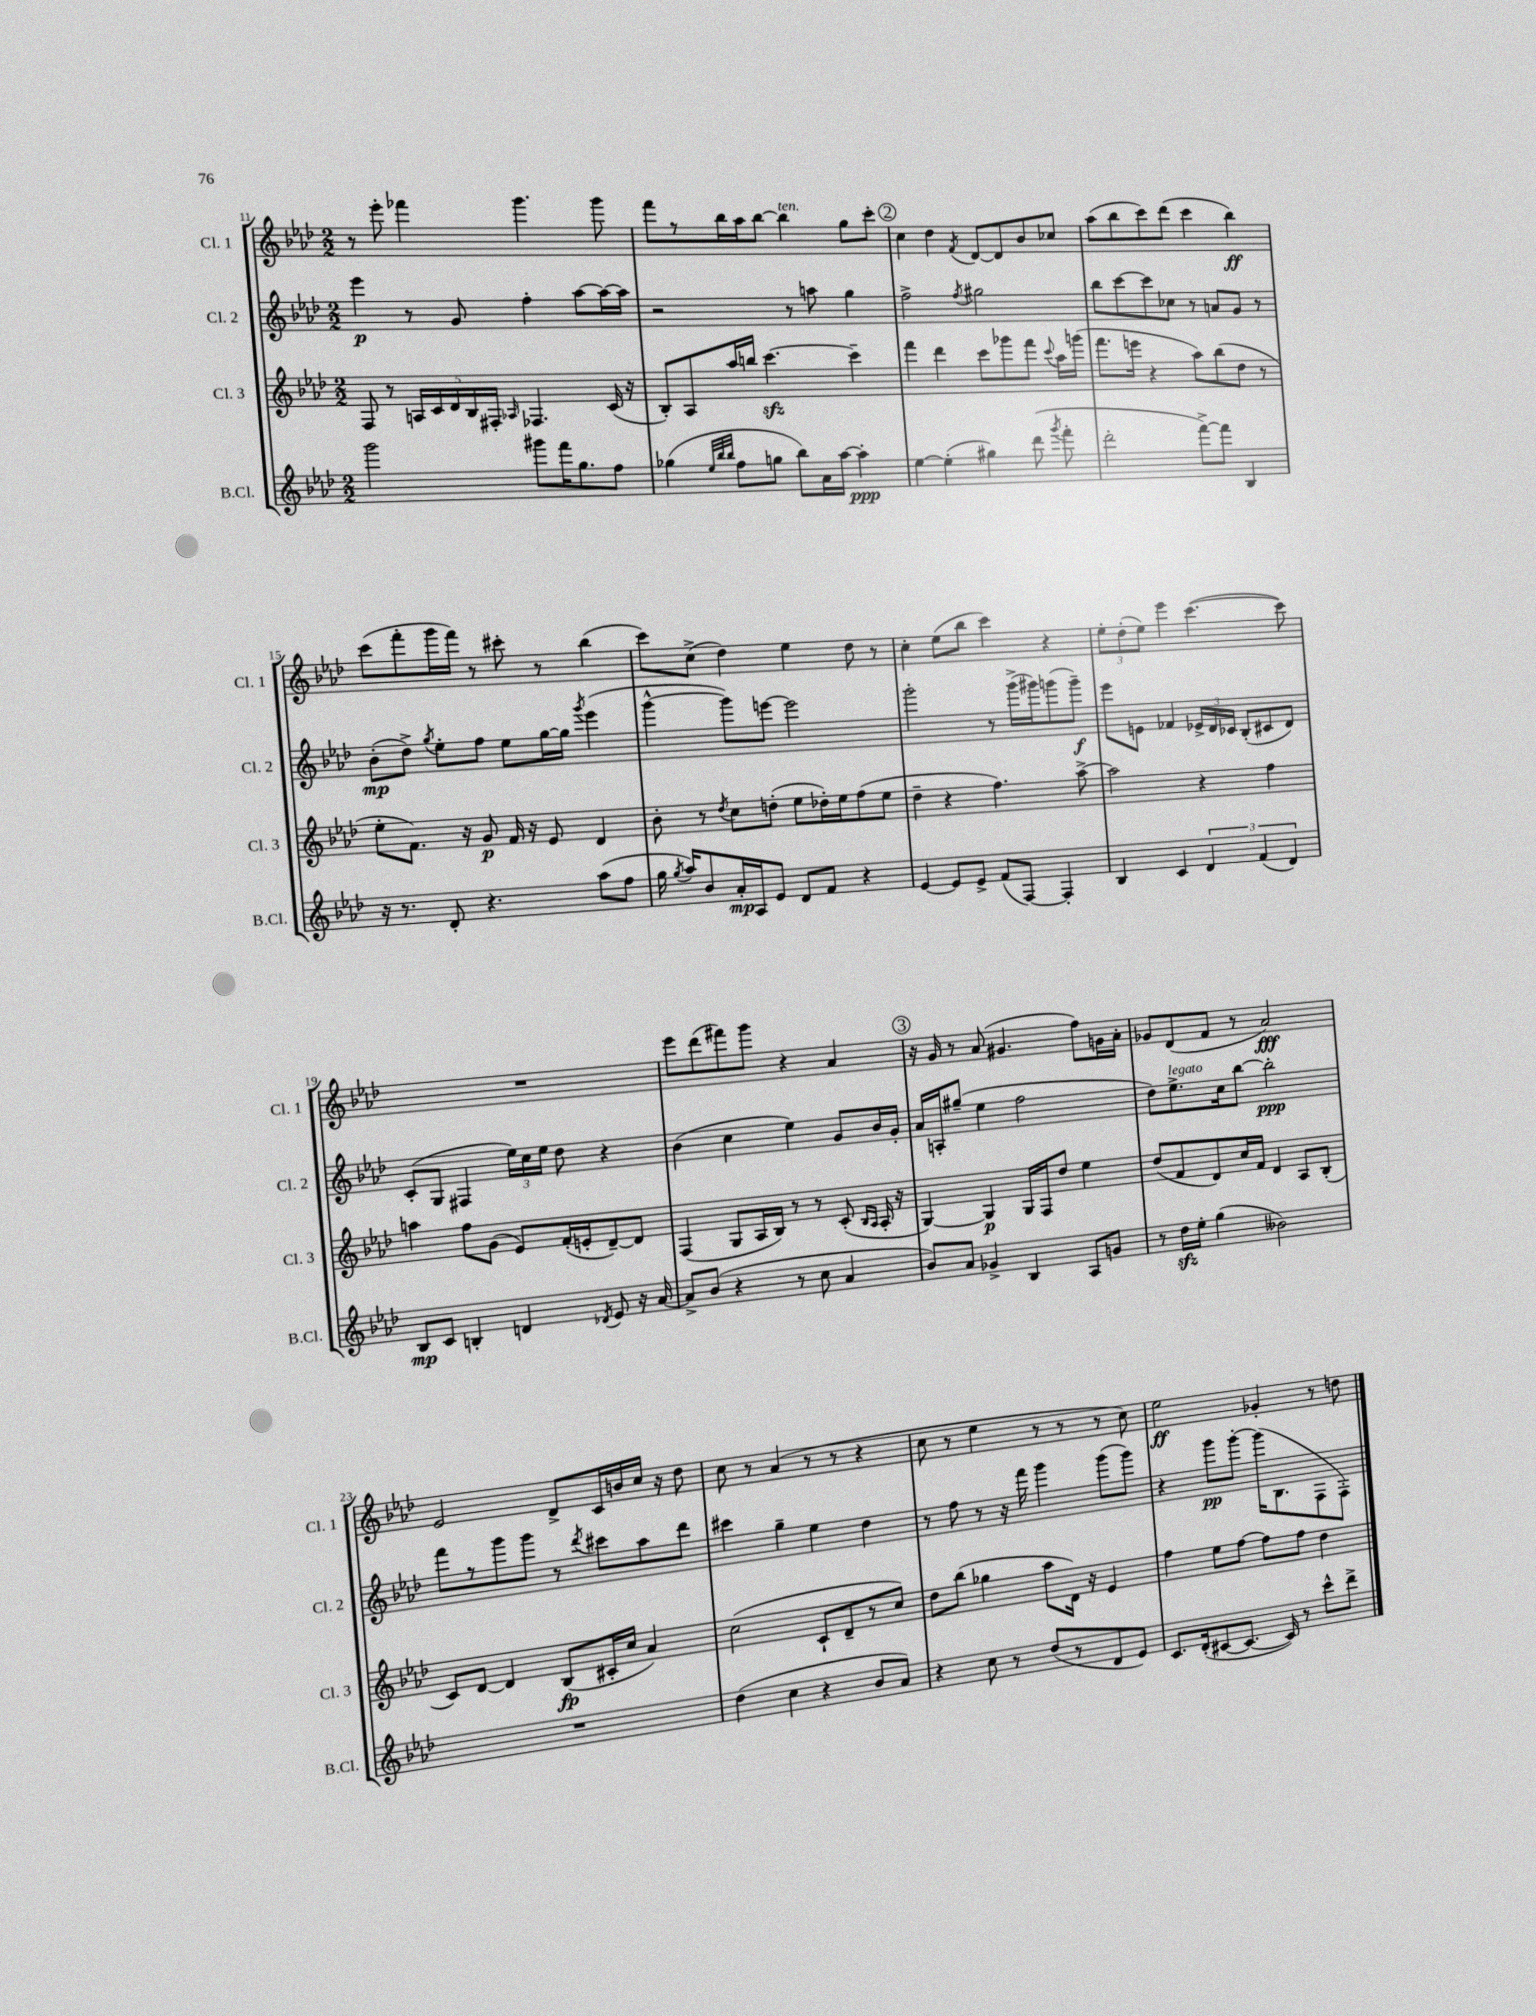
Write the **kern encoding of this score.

**kern	**dynam	**kern	**dynam	**kern	**dynam	**kern	**dynam
*part4	*part4	*part3	*part3	*part2	*part2	*part1	*part1
*staff4	*staff4	*staff3	*staff3	*staff2	*staff2	*staff1	*staff1
*I"B.Cl.	*	*I"Cl. 3	*	*I"Cl. 2	*	*I"Cl. 1	*
*I'B.Cl.	*	*I'Cl. 3	*	*I'Cl. 2	*	*I'Cl. 1	*
*clefG2	*	*clefG2	*	*clefG2	*	*clefG2	*
*k[b-e-a-d-]	*	*k[b-e-a-d-]	*	*k[b-e-a-d-]	*	*k[b-e-a-d-]	*
*M2/2	*	*M2/2	*	*M2/2	*	*M2/2	*
=11	=11	=11	=11	=11	=11	=11	=11
2ggg\	.	8F/	.	4eee-\	p	8r	.
.	.	8r	.	.	.	8eee-'\	.
.	.	20An/LL	.	8r	.	4fff-X\	.
.	.	20c/	.	.	.	.	.
.	.	20d-/	.	.	.	.	.
.	.	.	.	8g/	.	.	.
.	.	20B-/	.	.	.	.	.
.	.	20F#X'/JJ	.	.	.	.	.
.	.	16qqA-X/	.	.	.	.	.
8ggg#X\L	.	4.F-X/	.	4ff'\	.	4.ggg\	.
16fff\K	.	.	.	.	.	.	.
8.gg\	.	.	.	.	.	.	.
.	.	.	.	[8aa-\L	.	.	.
8ff\J	.	(16c/	.	16aa-\L_	.	8ggg\	.
.	.	16r	.	16aa-\JJ]	.	.	.
=12	=12	=12	=12	=12	=12	=12	=12
(4gg-X\	.	8B-'/L)	.	2r	.	8fff\L	.
.	.	8A-/	.	.	.	8r	.
32qqee-/LLL	.	.	.	.	.	.	.
32qqbb-/	.	.	.	.	.	.	.
32qqbb-/JJJ	.	.	.	.	.	.	.
8ff\L	.	16aa-/L	.	.	.	16bb-\L	.
.	.	16bbn/JJ	.	.	.	16aa-\J	.
8ggn\J	.	[4.ccczz\	.	.	.	[8bb-\J	.
!	!	!	!	!	!	!LO:TX:a:i:t=ten.	!
8bb-\L)	.	.	.	8r	.	4bb-\]	.
16a-\L	.	.	.	8aan\	.	.	.
[16aa-\JJ	.	.	.	.	.	.	.
4aa-'\]	ppp	4ccc~\]	.	4gg\	.	8gg\L	.
.	.	.	.	.	.	8ccc'\J	.
!!LO:REH:place=s1:t=2
=13	=13	=13	=13	=13	=13	=13	=13
[4ee-\	.	4fff\	.	2ff^\	.	4cc\	.
(4ee-'\]	.	4ddd-\	.	.	.	4dd-\	.
.	.	.	.	8qff/	.	8qf/	.
4gg#X\)	.	8ccc\L	.	2gg#X\	.	[8d-/L	.
.	.	8ggg-X\	.	.	.	8d-/]	.
(8ddd-\	.	8fff\J	.	.	.	8b-/	.
8qggg/	.	8qqccc/	.	.	.	.	.
8fff'\	.	16aa-\LL	.	.	.	8cc-X/J	.
.	.	(16gggn\JJ	.	.	.	.	.
=14	=14	=14	=14	=14	=14	=14	=14
2ddd-'\	.	8.fff\L	.	8bb-\L	.	(8aa-\L	.
.	.	.	.	[8ccc\	.	8bb-\	.
.	.	16eeen\Jk	.	.	.	.	.
.	.	4r	.	8ccc\]	.	8ccc\)	.
.	.	.	.	8cc-X\J	.	(8ddd-\J	.
[8fff^\L)	.	8aa-\L)	.	8r	.	4ccc\	.
8fff\J]	.	(8bb-\	.	8an/L	.	.	.
4B-/	.	8dd-\J	.	8g/J	.	4bb-\)	ff
.	.	8r	.	8r	.	.	.
!!LO:LB:g=z
=15	=15	=15	=15	=15	=15	=15	=15
16r	.	8ee-'\L	.	(8b-'\L	mp	(8ccc\L	.
8.r	.	.	.	.	.	.	.
.	.	8.f\J)	.	8dd-^\J)	.	8fff'\	.
.	.	.	.	8qgg/	.	.	.
8d-'/	.	.	.	8ee-'\L	.	16ggg\L	.
.	.	16r	.	.	.	16fff\JJ)	.
4.r	.	8g/	p	8ff\J	.	8r	.
.	.	16f/	.	8ee-\L	.	8ccc#X'\	.
.	.	16r	.	.	.	.	.
.	.	8e-/	.	[16gg\L	.	8r	.
.	.	.	.	16gg\JJ]	.	.	.
.	.	.	.	8qggg/	.	.	.
(8aa-\L	.	4d-/	.	(4eee-\	.	(4bb-\	.
8ff\J	.	.	.	.	.	.	.
=16	=16	=16	=16	=16	=16	=16	=16
16gg\	.	8b-'\	.	[4ggg^^\	.	8ccc\L)	.
8qgg/	.	.	.	.	.	.	.
16aa-/KL)	.	.	.	.	.	.	.
8b-/	.	8r	.	.	.	(8cc^\J	.
.	.	8qdd-/	.	.	.	.	.
16a-'/L	mp	8cc\L	.	8ggg\L])	.	4dd-\)	.
16A-/J	.	.	.	.	.	.	.
8e-/J	.	(8ddn'\J	.	[8eeen\J	.	.	.
8d-/L	.	8ee-\L	.	2eee\]	.	4ee-\	.
8f/J	.	16dd-X'\L)	.	.	.	.	.
.	.	16ee-\J	.	.	.	.	.
4r	.	(8ff\	.	.	.	8dd-\	.
.	.	8ee-\J	.	.	.	8r	.
=17	=17	=17	=17	=17	=17	=17	=17
[4e-/	.	4dd-~\	.	2ggg'\	.	4cc'\	.
8e-/L]	.	4r	.	.	.	(8ee-\L	.
8e-^/J	.	.	.	.	.	8bb-\J	.
(8f/L	.	4.ff\)	.	8r	.	4ccc\)	.
[8F/J)	.	.	.	(16ggg^\LL	.	.	.
.	.	.	.	16ggg#X\J)	.	.	.
4F'/]	.	.	.	(8gggn\	.	4r	.
.	.	[8aa-^\	.	8ggg~\J)	f	.	.
=18	=18	=18	=18	=18	=18	=18	=18
4B-/	.	2aa-\]	.	8eee-\L	.	12ee-'\L	.
.	.	.	.	.	.	(12dd-'\	.
.	.	.	.	8en\J	.	.	.
.	.	.	.	.	.	12ee-\J)	.
4c/	.	.	.	4f-X/	.	4eee-\	.
6d-/	.	4r	.	24e-X^/LL	.	([4.ccc\	.
.	.	.	.	24d-/	.	.	.
.	.	.	.	24c-X/JJ	.	.	.
.	.	.	.	(8B-'/L	.	.	.
(6f/	.	.	.	.	.	.	.
.	.	4ff\	.	8c#X/	.	.	.
6d-/)	.	.	.	.	.	.	.
.	.	.	.	8d-/J)	.	8ccc\])	.
!!LO:LB:g=z
=19	=19	=19	=19	=19	=19	=19	=19
8B-/L	mp	4aan\	.	(8c'/L	.	1r	.
8c/J	.	.	.	8G/J	.	.	.
4Bn'/	.	8ff\L	.	4F#X/	.	.	.
.	.	(8g\J	.	.	.	.	.
4dn/	.	8e-/L)	.	24ee-\LL)	.	.	.
.	.	.	.	24cc\	.	.	.
.	.	.	.	24ee-\JJ	.	.	.
.	.	(16f'/L	.	8dd-\	.	.	.
.	.	16en'/J	.	.	.	.	.
8qd-X/	.	.	.	.	.	.	.
8e-/	.	[8d-~/)	.	4r	.	.	.
16r	.	8d-/J]	.	.	.	.	.
[16a-/	.	.	.	.	.	.	.
=20	=20	=20	=20	=20	=20	=20	=20
8a-^/L]	.	(4F/	.	(4b-\	.	8eee-\L	.
(8b-/J	.	.	.	.	.	(8ddd-\	.
4r	.	8G/L	.	4cc\	.	8fff#X\)	.
.	.	16A-/L	.	.	.	8ggg\J	.
.	.	16B-/JJ)	.	.	.	.	.
8r	.	8r	.	4ee-\)	.	4r	.
8cc\	.	8r	.	.	.	.	.
4a-/	.	(8c'/	.	8g/L	.	4a-/	.
.	.	16qqB-/LL	.	.	.	.	.
.	.	16qqA-/JJ	.	.	.	.	.
.	.	16A-'/	.	16b-/L	.	.	.
.	.	16r	.	16g'/JJ	.	.	.
!!LO:REH:place=s1:t=3
=21	=21	=21	=21	=21	=21	=21	=21
8b-/L)	.	[4G/)	.	16a-/LL	.	16r	.
.	.	.	.	16An'/J	.	16g/	.
8a-/J	.	.	.	(8gg#X~/J	.	8r	.
4g-X^/	.	4G/]	p	4ee-\	.	(8a-/	.
.	.	.	.	.	.	4.g#X/	.
4B-/	.	16G/LL	.	2ff\	.	.	.
.	.	16F/J	.	.	.	.	.
.	.	8dd-/J	.	.	.	.	.
8A-/L	.	4ee-\	.	.	.	8ff\L)	.
8gn/J	.	.	.	.	.	16gn\L	.
.	.	.	.	.	.	16a-'\JJ	.
=22	=22	=22	=22	=22	=22	=22	=22
8r	.	(8dd-/L	.	8dd-\L)	.	8g-X/L	.
!	!	!	!	!LO:TX:a:i:t=legato	!	!	!
16dd-zz\LL	.	8f/	.	8.ee-^\	.	(8d-/	.
16ee-'\JJ	.	.	.	.	.	.	.
(4gg\	.	8d-/)	.	.	.	8f/J	.
.	.	.	.	16cc\k	.	.	.
.	.	16cc/L	.	[8bb-\J	.	8r	.
.	.	16f/JJ	.	.	.	.	.
2b--X\)	.	4d-/	.	2bb-'\]	ppp	2a-/)	fff
.	.	8A-/L	.	.	.	.	.
.	.	(8B-'/J	.	.	.	.	.
!!LO:LB:g=z
=23	=23	=23	=23	=23	=23	=23	=23
1r	.	8c/L)	.	8fff\L	.	2e-/	.
.	.	[8d-/J	.	8r	.	.	.
.	.	4d-/]	.	8ggg\	.	.	.
.	.	.	.	8ggg\J	.	.	.
.	.	(8B-/L	fp	8r	.	8d-^/L	.
.	.	.	.	8qddd-/	.	.	.
.	.	16c#X'/L	.	8ccc#X\L	.	16c/L	.
.	.	16cc/JJ	.	.	.	16bn/	.
.	.	4a-/)	.	8aa-\	.	16cc/JJ	.
.	.	.	.	.	.	16r	.
.	.	.	.	8ddd-\J	.	8dd-\	.
=24	=24	=24	=24	=24	=24	=24	=24
(4dd-\	.	(2cc\	.	4ccc#X\	.	8cc\	.
.	.	.	.	.	.	8r	.
4cc\	.	.	.	4gg~\	.	(4a-/	.
4r	.	8c`/L	.	4ee-\	.	8r	.
.	.	8d-~/	.	.	.	8r	.
8b-/L	.	8r	.	4dd-\	.	4r	.
8a-/J)	.	8cc/J)	.	.	.	.	.
=25	=25	=25	=25	=25	=25	=25	=25
4r	.	8dd-\L	.	8r	.	8cc\	.
.	.	(8bb-\J	.	8ff\	.	8r	.
8cc\	.	4gg-X\	.	8r	.	4ee-\	.
8r	.	.	.	16r	.	.	.
.	.	.	.	16fff\	.	.	.
(8dd-/L	.	8aa-\L	.	4ggg\	.	8r	.
8r	.	16d-\Jk)	.	.	.	8r	.
.	.	16r	.	.	.	.	.
8d-/	.	4e-/	.	(8ggg\L	.	8r	.
8e-/J)	.	.	.	8ggg\J)	.	8cc\)	.
=26	=26	=26	=26	=26	=26	=26	=26
8.c/L	.	4ff\	.	4r	.	2ee-\	ff
(16d-'/k	.	.	.	.	.	.	.
[8c#X/	.	8ee-\L	.	8ggg\L	pp	.	.
8.c#/J_	.	[8ff\J	.	[8ggg'\J	.	.	.
.	.	8ff\L]	.	(16ggg\KL]	.	4g-X'/	.
16c#/])	.	.	.	8.B-\	.	.	.
8r	.	8ff\J	.	.	.	.	.
8ccc^^\L	.	4dd-\	.	8F\	.	8r	.
8ddd-^\J	.	.	.	8F'\J)	.	8ddn\	.
==	==	==	==	==	==	==	==
*-	*-	*-	*-	*-	*-	*-	*-
